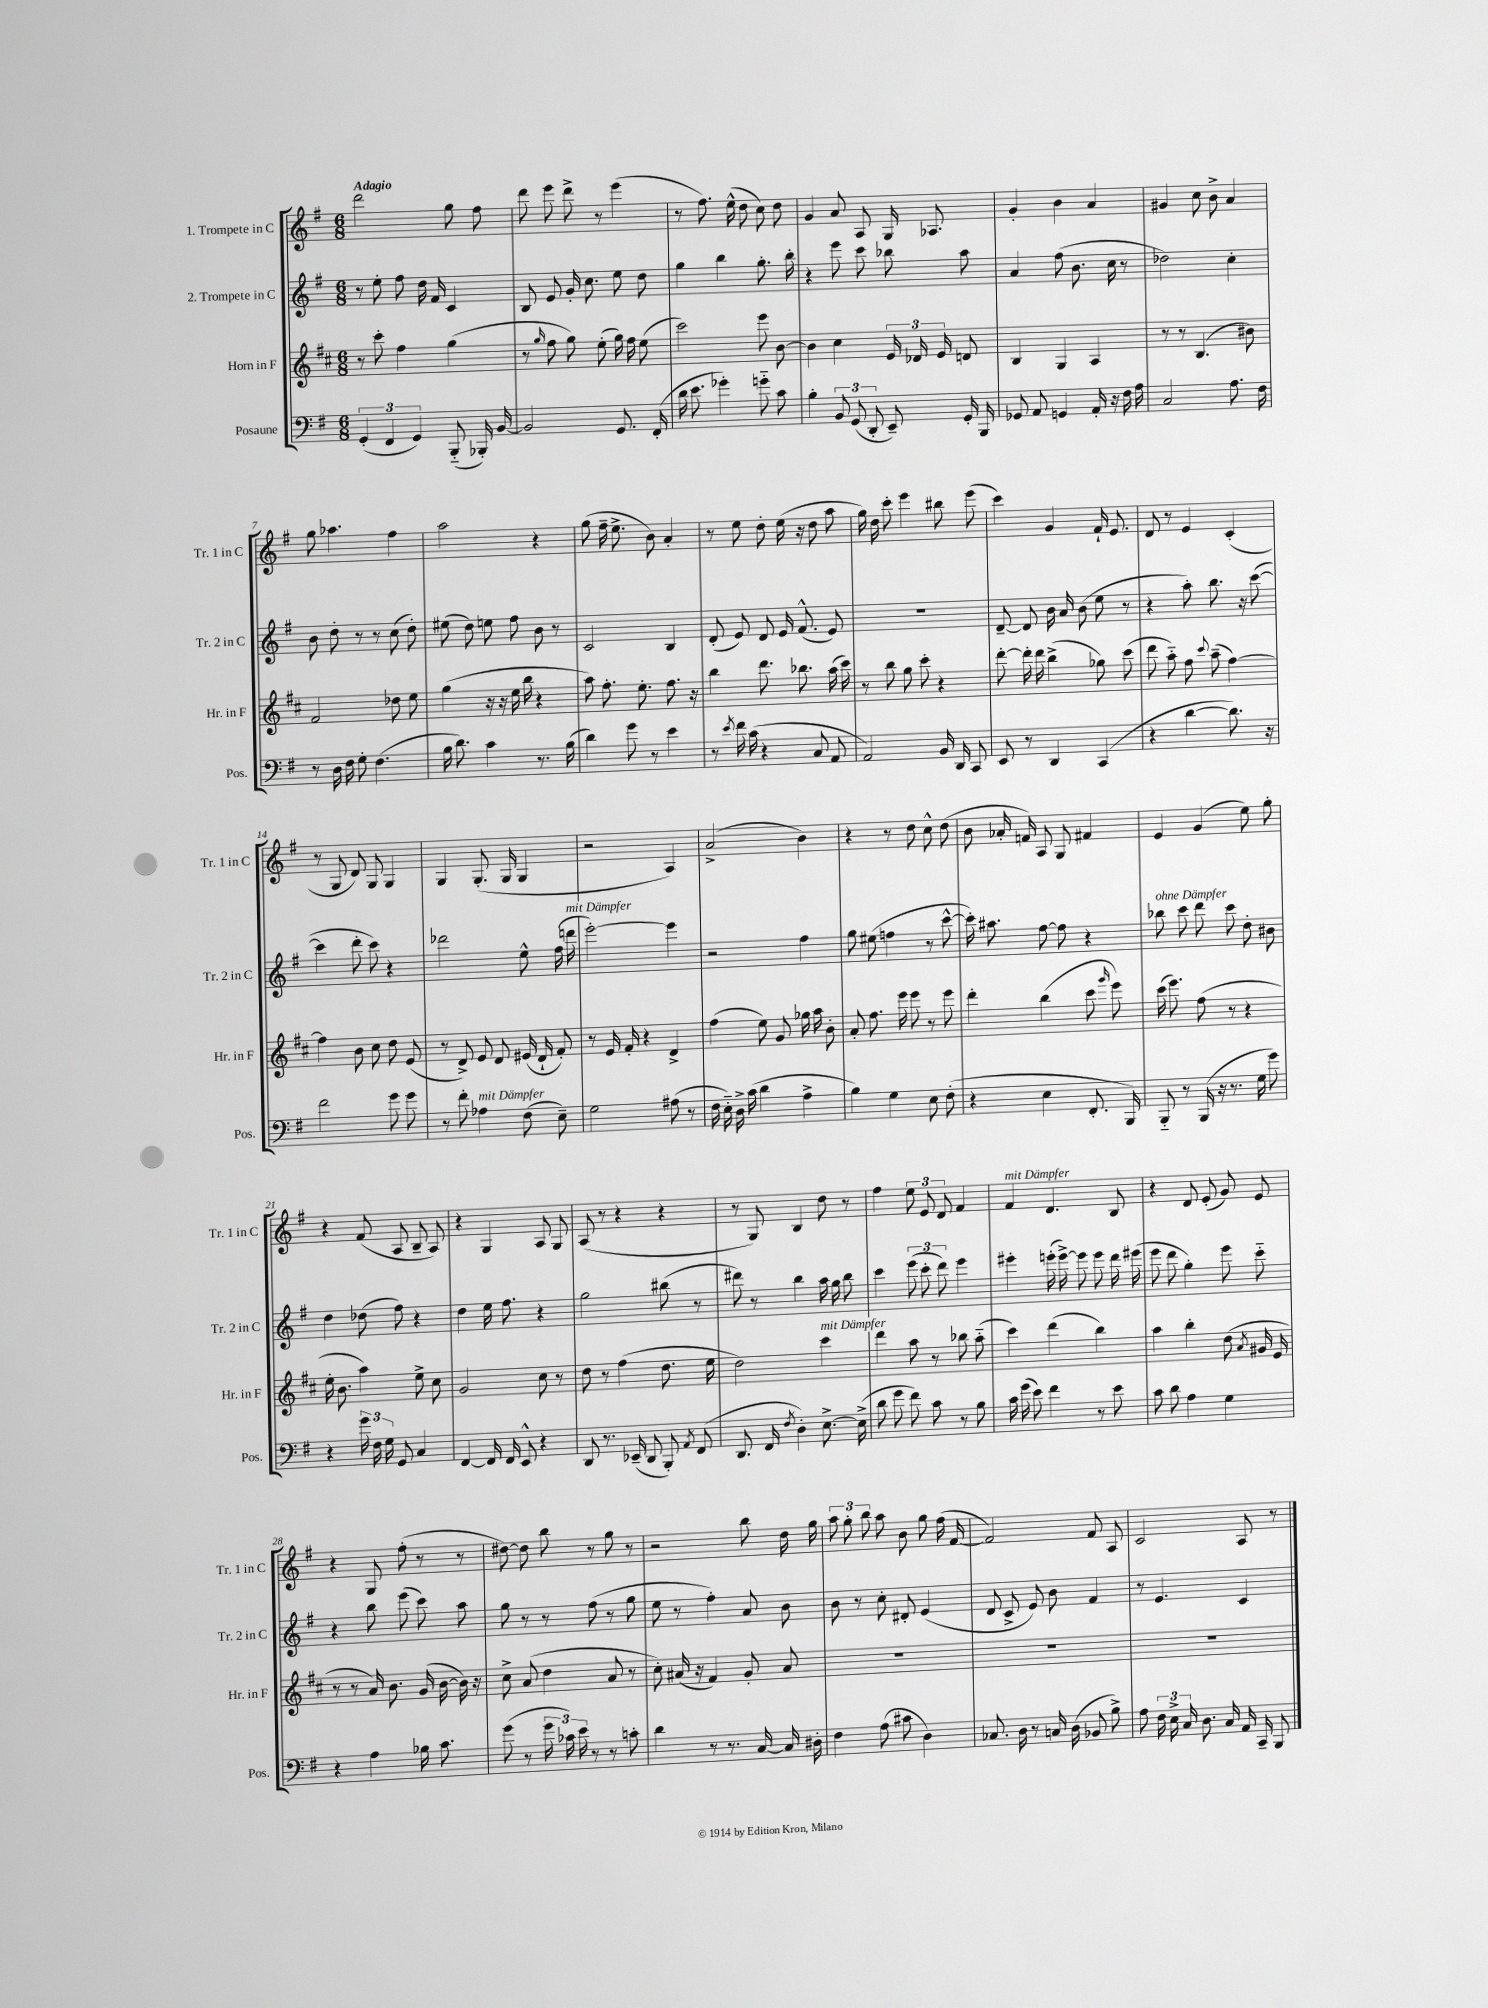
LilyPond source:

<<
\new StaffGroup <<
\new Staff = "s0" \with { instrumentName = "1. Trompete in C" shortInstrumentName = "Tr. 1 in C" } {
    \clef treble \key g \major \numericTimeSignature \time 6/8 \tempo "Adagio"
    \autoBeamOff d'''2 g''8 fis''8 |
    d'''8 e'''8 d'''8-> r8 e'''4( |
    r8 fis''8.) e''16-^( d''8 c''8) d''8 |
    g'4 a'8 a8 g16 aes8. |
    g'4-. b'4 a'4 |
    gis'4 c''8 b'8-> a'4 |
    g''8 aes''4. fis''4 |
    a''2 r4 |
    g''8( fis''16-- e''8.-> b'8) a'4-. |
    r8 e''8 d''8-. e''16( r16 d''8 a''8 |
    g''16) d''16 c'''8-. e'''4 bis''8 e'''8( |
    c'''4) g'4 fis'16-! e'8. |
    d'8 r8 e'4 c'4-.( |
    r8 g8 d'8) g8 g4 |
    g4 g8.-.( g16 g4 |
    r2 a4) |
    a'2->( b'4) |
    r4 r8 d''8 c''8-^ d''8( |
    b'8 aes'16-. f'16) a8 g8 fis'4 |
    e'4 g'4( e''8) g''8-. |
    r4 fis'8( a8 b8-- a8) |
    r4 g4 a8 g8 |
    a8( r8 r4 r4 |
    r8 g8) b4 d''8 r8 |
    fis''4 \tuplet 3/2 { e''8 e'8 d'8 } fis'4 |
    fis'4^\markup { \italic "mit Dämpfer" } d'4. b8 |
    r4 d'8 e'8-.( g'8) e'8 |
    r4 g8 fis''8-.( r8 r8 |
    dis''8~) dis''8 b''8 r8 g''8 r8 |
    r2 b''8 d''16 g''16 |
    \tuplet 3/2 { a''8 g''8-. b''8 } a''8 b'8 g''8 fis''16( fis'16~ |
    fis'2) fis'8 a8 |
    c'2 a8 r8 \bar "|." |
}
\new Staff = "s1" \with { instrumentName = "2. Trompete in C" shortInstrumentName = "Tr. 2 in C" } {
    \clef treble \key g \major \numericTimeSignature \time 6/8
    \autoBeamOff r8 e''8-. fis''8 d''16 fis'16 c'4 |
    b8 e'8 g'16-. c''8. e''8 d''8 |
    g''4 b''4 g''8.-. b''16-. |
    r4 e'''8 c'''8 bes''8 a''8 |
    a'4 fis''8( b'8. c''16 r8 |
    des''2) c''4-. |
    b'8 d''8-. r8 r8 c''8( d''8-.) |
    eis''8( d''8) e''8 fis''8 b'8 r8 |
    c'2 b4 |
    d'8-.( e'8) d'8 e'16 fis'8.-^( e'8) |
    R2. |
    d'8~-- d'8 b'16 a'16 b'8( e''8 r8 |
    r4 a''8-.) b''8. r16 c'''8~( |
    c'''4 d'''8-. c'''8) r4 |
    des'''2 e''8-^ fis''16( d'''16^\markup { \italic "mit Dämpfer" } |
    e'''2~-.) e'''4 |
    r2 fis''4 |
    g''8 eis''8( f''4 r8 c'''8~-^ |
    c'''16-.) ais''8. fis''8~ fis''8 r4 |
    bes''8^\markup { \italic "ohne Dämpfer" } c'''8 d'''8 c'''8 d''8-. bis'8 |
    d''4 des''8( fis''8) r4 |
    d''4 e''16 fis''8. r4 |
    g''2 bis''8( r8 |
    dis'''8) r8 b''4 a''16 g''16 b''8 |
    c'''4 \tuplet 3/2 { e'''8( c'''8-. d'''8) } e'''4 |
    eis'''4-. e'''16-.( e'''16~->) e'''8 e'''8 d'''16 eis'''16( |
    e'''8 d'''8 g''4-.) e'''8 c'''8-_ |
    r4 b''8 e'''8( c'''8) a''8 |
    g''8 r8 r8 fis''8( r8 g''8 |
    e''8 r8 fis''4-.) a'8 b'8 |
    b'8 r8 c''8-. dis'8-. e'4( |
    d'8 c'8-> e'8) b'8 fis'4 |
    r8 e'4. c'4 \bar "|." |
}
\new Staff = "s2" \with { instrumentName = "Horn in F" shortInstrumentName = "Hr. in F" } {
    \clef treble \key d \major \numericTimeSignature \time 6/8
    \autoBeamOff r8 cis'''8-. fis''4 g''4( |
    r8 \grace { g''16 } fis''8 g''8) e''8-.( g''16) fis''16 e''8( |
    cis'''2) e'''8 b'8~ |
    b'4 cis''4 \tuplet 3/2 { e'16 des'16 e'16 } d'8 |
    b4 g4 a4 |
    r8 r8 b4.( bis'8) |
    fis'2 des''8 e''8 |
    g''4( r16 r16 e''16 b''16 r4 |
    a''8) fis''8.-. e''8.-. fis''8. r16 |
    b''4 d'''8. bes''8. a''16( cis'''16) |
    r8 b''8 g''8 cis'''8-. r4 |
    d'''8~-. d'''16-. d'''16 b''4->( ges''8) cis'''8( |
    d'''8 a''8-_) fis''8 \appoggiatura { cis'''8 } a''8--( fis''4~) |
    fis''4 b'8 cis''8 d''8 e'8( |
    r8 d'8->) e'8 d'8 eis'16( d'16-! fis'8-.) |
    r8 e'16 fis'16-. r4 d'4-> |
    fis''4( e''8) g'8 ges''16 a''16 b'8-. |
    a'8-. fis''8. e'''16 e'''8 r8 e'''8 |
    d'''4-. b''4( cis'''8 \grace { g'''16 } e'''8) |
    cis'''16( e'''8.) fis''8( r8 r4 |
    e''16-. b'8. a''4) e''8-> cis''8 |
    g'2 cis''8 r8 |
    d''8 r8 fis''4( d''8. e''16 |
    d''2) cis'''4^\markup { \italic "mit Dämpfer" } |
    d'''4 a''8 r8 bes''8 a''8-_( |
    cis'''4) d'''4( b''4) |
    a''4 b''4-. d''8( \acciaccatura { a'8 } gis'16 e'16 |
    r8 r8 a'16) b'8. g'16( b'16~ b'16) r16 |
    cis''8-> a'8( d''4 a'8 r8 |
    cis''8-.) ais'16( r16 fis'4) g'8-. ais'8 |
    R2. |
    R2. |
    R2. \bar "|." |
}
\new Staff = "s3" \with { instrumentName = "Posaune" shortInstrumentName = "Pos." } {
    \clef bass \key g \major \numericTimeSignature \time 6/8
    \autoBeamOff \tuplet 3/2 { g,4-.( fis,4 g,4) } b,,8-_( bes,,16-.) b,16~ |
    b,2 g,8. fis,16-.( |
    d'16 e'8. ges'4-.) g'8-_ c'8 |
    b4-. \tuplet 3/2 { b,8 g,8( d,8-. } e,8--) g,16-. b,,16 |
    ges,8 a,8 g,4 a,16-. r16 fis16 a16 |
    c2 a8. fis16 |
    r8 d16 fis16 g8-. fis4.( |
    b16 d'8.) c'4 r8. b16( |
    d'4) g'8 r8 e'4 |
    r8 \acciaccatura { e'8 } fis'16 c'16( r4 c8 a,8 |
    a,2) b,16 d,16 c,8 |
    e,8 r8 d,4 c,4( |
    r4 d'4~ d'8.) r16 |
    fis'2 g'8 g'8 |
    r8 fis'8-. aes4^\markup { \italic "mit Dämpfer" } fis8( e8--) |
    g2 ais8( r8 |
    fis16 e16-_) d16-> c'16( d'4 a4-> |
    b4) g4 e8 fis8-.( |
    r4 e4 fis,8.-. b,,16) |
    b,,8-_ r8 b,,16( r16 r8. g16 g'8) |
    r4 \tuplet 3/2 { g'16 fis16 g16 } g,8 c4 |
    fis,4~ fis,16 fis,16 e,8-^ r4 |
    d,8 r8. ees,16--( d,8 b,,8-.) \acciaccatura { a,8 } fis,8( |
    d,8. fis,16 \acciaccatura { fis8 } d4-.) e8.~-> e16->( |
    d'8 g'8 fis'8) c'8 r8 b8 |
    c'16 g'16( e'8) fis'4 r8 e'8 |
    c'8 d'8 a4 g4 |
    r4 a4 bes16 c'8. |
    g'8( r8 \tuplet 3/2 { g'16 ces'16) e'16 } r8 r8 c'8-. |
    d'4 r8 r8. c16~ c16 dis16-. |
    fis4 a8( cis'8 d4) |
    ces8. d16 r8 c16 d16( bes,8 b8->) |
    a8 \tuplet 3/2 { fis16 e16-> c16 } d8. c16 a,16 c,16-- b,,8 \bar "|." |
}
>>
>>
